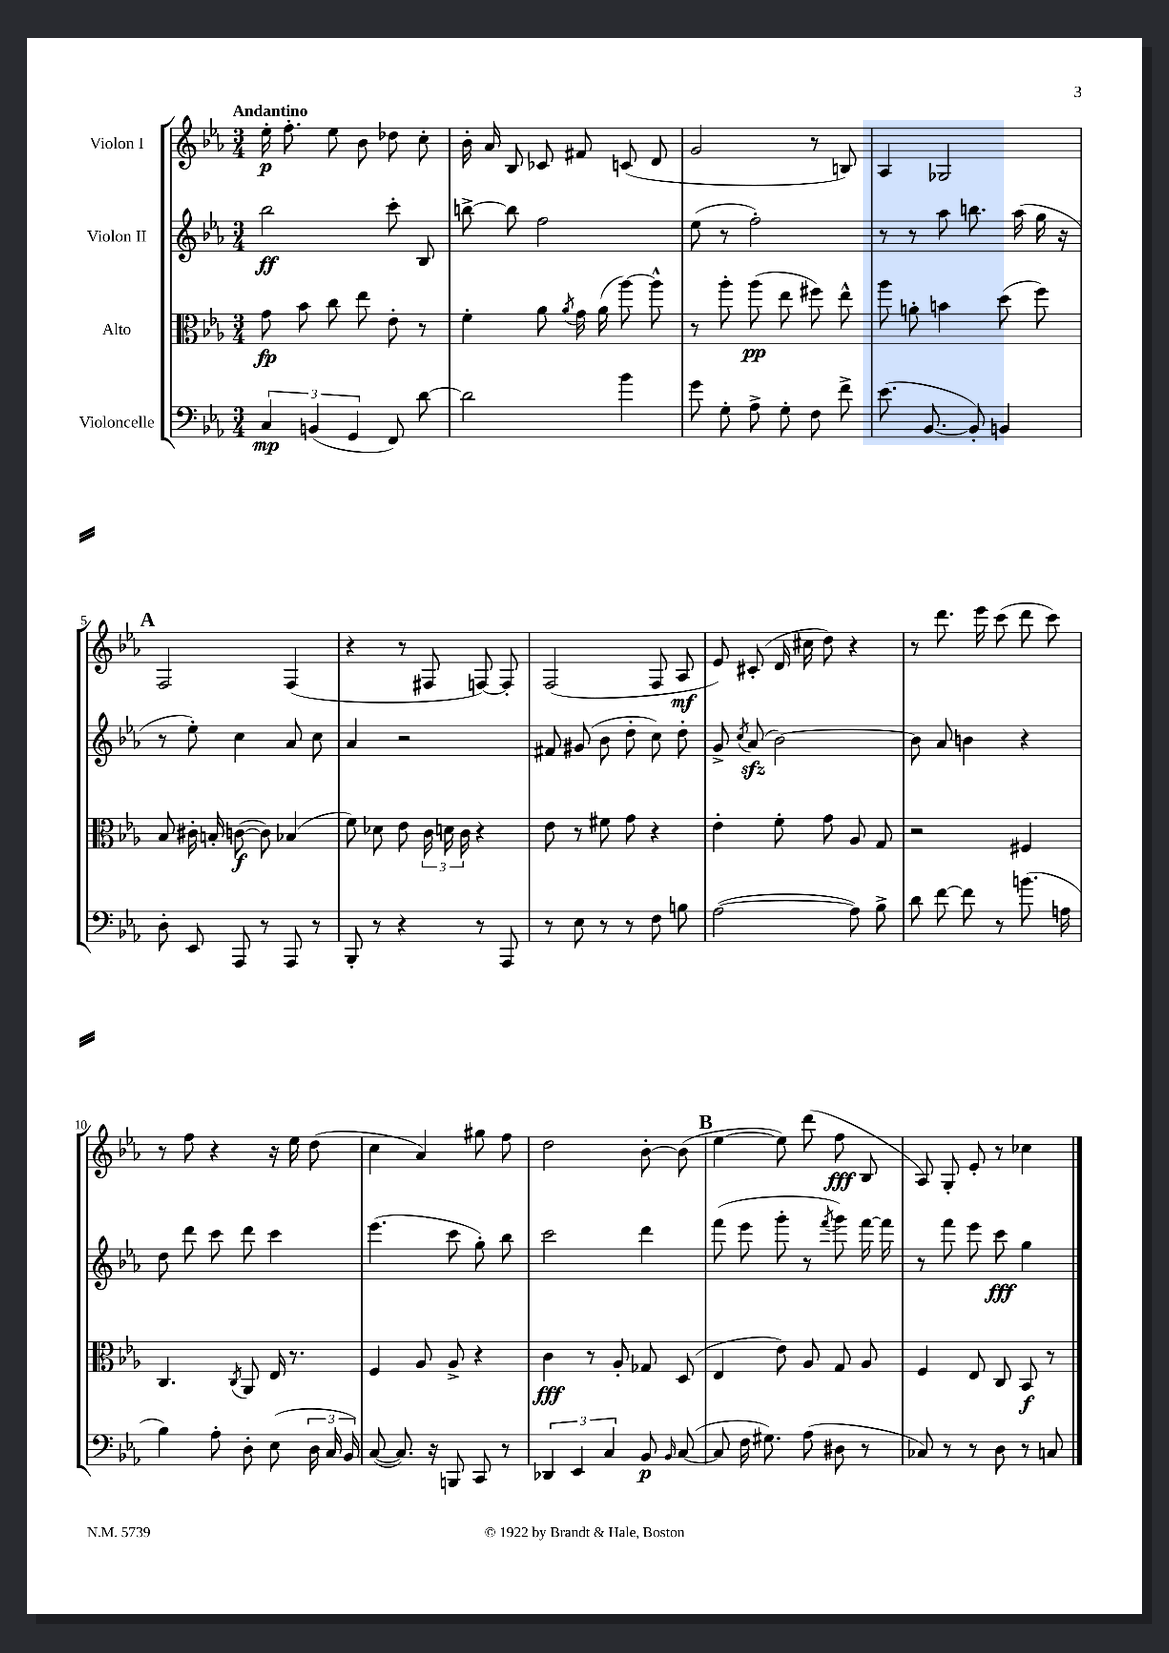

**kern	**kern	**kern	**kern
*staff4	*staff3	*staff2	*staff1
*clefF4	*clefC3	*clefG2	*clefG2
*k[b-e-a-]	*k[b-e-a-]	*k[b-e-a-]	*k[b-e-a-]
*M3/4	*M3/4	*M3/4	*M3/4
6C	8g	2bb-	16ee-'
.	.	.	8.ff'
.	8b-	.	.
(6BB	.	.	.
.	8cc	.	8ee-
6GG	.	.	.
.	8ee-	.	8b-
8FF)	8e-'	8ccc'	8dd-
[8d	8r	8B-	8cc'
=	=	=	=
2d]	4f'	[8bb^	16b-'
.	.	.	16a-
.	.	8bb]	8B-
.	8a-	2ff	8c-
.	8qa-	.	.
.	16g	.	8f#
.	(16a-	.	.
4b-	[8aa-)	.	(8c
.	8aa-^^]	.	8d
=	=	=	=
8g	8r	(8ee-	2g
8G'	8aa-'	8r	.
8A-^	(8aa-	2ff')	.
8G'	8ee-	.	.
8F	8ff#)	.	8r
8f^	8ee-^^	.	8B)
=	=	=	=
(8.e-	8aa-	8r	4A-
.	8a'	8r	.
[8.BB-	.	.	.
.	4b	8aa-	2G-
8BB-'])	.	8.bb	.
4BB	(8dd	.	.
.	.	(16aa-	.
.	8ff)	16gg	.
.	.	16r	.
=	=	=	=
8D'	8B-	8r	2F
8EE-	16c#'	8ee-')	.
.	16B'	.	.
8AAA-	([8c	4cc	.
8r	8c])	.	.
8AAA-	(4B-	8a-	(4F
8r	.	8cc	.
=	=	=	=
8BBB-'	8f)	4a-	4r
8r	8d-	.	.
4r	8e-	2r	8r
.	24c	.	8F#
.	24d	.	.
.	24c	.	.
8r	4r	.	[8F)
8AAA-	.	.	8F']
=	=	=	=
8r	8e-	8f#	(2F
8E-	8r	(8g#	.
8r	8f#	8b-	.
8r	8g	8dd'	.
8F	4r	8cc)	8F
8B	.	8dd'	8A-
=	=	=	=
([2A-	4e-'	8g^	8e-)
.	.	8qcc	.
.	.	(8a-	(8c#'
.	8f'	[2b-)	16d
.	.	.	16cc#
.	8g	.	8dd)
8A-])	8A-	.	4r
8B-^	8G	.	.
=	=	=	=
8d	2r	8b-]	8r
[8f	.	8a-	8.ddd
8f]	.	4b	.
.	.	.	16eee-
8r	.	.	(8ccc
(8.b	4F#	4r	8ddd
.	.	.	8ccc)
16A	.	.	.
=	=	=	=
4B-)	4.C	8dd	8r
.	.	8ddd	8ff
8A-'	.	8ccc	4r
.	8qC	.	.
8D'	8AA-	8ddd	.
(8E-	16E-	4ccc	16r
.	8.r	.	16ee-
24D	.	.	(8dd
24C	.	.	.
24BB-)	.	.	.
=	=	=	=
([8C	4F	(4.eee-	4cc
8.C])	.	.	.
.	8A-	.	4a-)
16r	.	.	.
8BBB	8A-^	8ccc	.
8CC	4r	8gg')	8gg#
8r	.	8bb-	8ff
=	=	=	=
6DD-	4c	2ccc	2dd
6EE-	.	.	.
.	8r	.	.
6C	.	.	.
.	8A-'	.	.
8BB-	8G-	4ddd	[8b-'
16qqBB-	.	.	.
([8C	(8D	.	(8b-]
=	=	=	=
8C]	4E-	(8fff	[4ee-
16F	.	8eee-	.
8.G#)	.	.	.
.	8e-)	8ggg'	8ee-])
(8A-	8A-	8r	(8ddd
.	.	8qfff	.
8D#	8G	8ggg)	8ff
8r	8A-	[16fff	8B-
.	.	16fff]	.
=	=	=	=
8C-)	4F	8r	8A-)
8r	.	8fff	8G'
8r	8E-	8eee-	8e-'
8D	8C	8ccc	8r
8r	8BB-	4gg	4cc-
8C	8r	.	.
==	==	==	==
*-	*-	*-	*-
